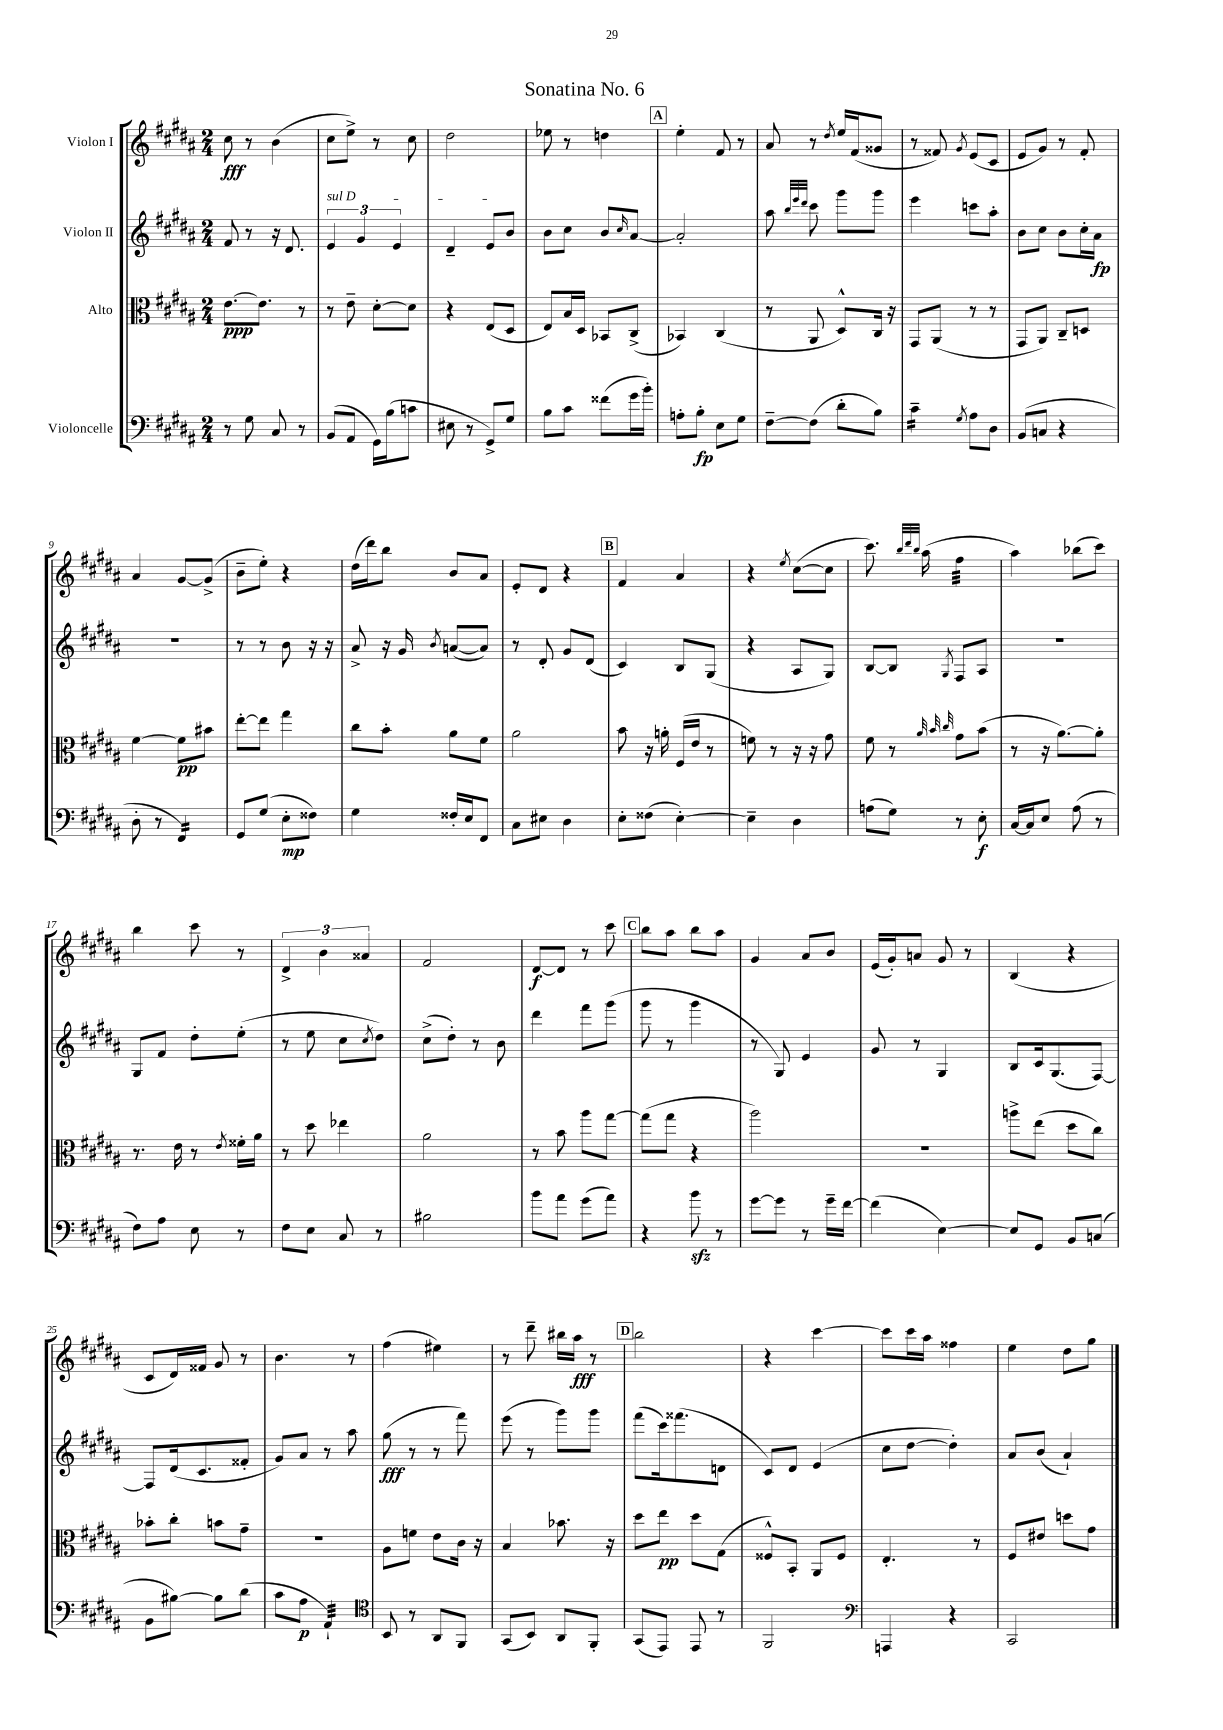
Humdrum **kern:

**kern	**kern	**kern	**kern
*staff4	*staff3	*staff2	*staff1
*clefF4	*clefC3	*clefG2	*clefG2
*k[f#c#g#d#a#]	*k[f#c#g#d#a#]	*k[f#c#g#d#a#]	*k[f#c#g#d#a#]
*M2/4	*M2/4	*M2/4	*M2/4
8r	[8.e	8f#	8cc#
8G#	.	8r	8r
.	8.e]	.	.
8C#	.	16r	(4b
.	.	8.d#	.
8r	8r	.	.
=	=	=	=
(8BB	8r	6e	8cc#
8AA#	8e~	.	8ee^)
.	.	6g#	.
16GG#)	[8d#'	.	8r
(16B	.	.	.
.	.	6e	.
8c	8d#]	.	8cc#
=	=	=	=
8E#	4r	4d#~	2dd#
8r	.	.	.
8GG#^)	(8E	8e	.
8G#	8D#	8b	.
=	=	=	=
8B	8E)	8b	8ee-
8c#	16B	8cc#	8r
.	16D#	.	.
(8f##	8BB-	8b	4dd
.	.	16qqcc#	.
16g#	(8C#^	[8a#	.
16b')	.	.	.
=	=	=	=
8A'	4BB-)	2a#']	4ee'
8B'	.	.	.
8E	(4C#	.	8f#
8G#	.	.	8r
=	=	=	=
[8F#~	8r	8aa#	8a#
.	.	32qqbb	.
.	.	32qqeee	.
.	.	32qqddd#	.
(8F#]	8AA#	8ccc#	8r
.	.	.	8qdd#
8d#'	8D#^^)	8ggg#	16ee
.	.	.	(16f#
8B)	16C#	8ggg#	8g##
.	16r	.	.
=	=	=	=
4c#~	8GG#	4eee	8r
.	(8AA#	.	8f##)
8qG#	.	.	8qg#
8A#	8r	8ccc	(8e
8D#	8r	8aa#'	8c#
=	=	=	=
(8BB	8GG#	8b	8e
8C	8AA#)	8cc#	8g#)
4r	8C#~	8b	8r
.	8D	16cc#'	8f#'
.	.	16a#	.
=	=	=	=
8D#'	[4f#	2r	4a#
8r	.	.	.
4FF#)	8f#]	.	[8g#
.	8b#	.	(8g#^]
=	=	=	=
8GG#	[8ee'	8r	8b~
(8G#	8ee]	8r	8ee')
8E'	4gg#	8b	4r
8F##)	.	16r	.
.	.	16r	.
=	=	=	=
4G#	8cc#	8a#^	(16dd#
.	.	.	16ddd#)
.	8b'	16r	8bb
.	.	16g#	.
.	.	8qb	.
16F##'	8a#	([8a	8b
16E	.	.	.
8FF#	8f#	8a])	8a#
=	=	=	=
8C#	2a#	8r	8e'
8E#	.	8d#'	8d#
4D#	.	8g#	4r
.	.	(8d#	.
=	=	=	=
8E'	8b	4c#)	4f#
(8F##	16r	.	.
.	16a'	.	.
[4E')	(16F#	8B	4a#
.	16e	.	.
.	8r	(8G#	.
=	=	=	=
4E~]	8f)	4r	4r
.	8r	.	.
.	.	.	8qee
4D#	16r	8A#	([8cc#
.	16r	.	.
.	8g#	8G#)	8cc#]
=	=	=	=
(8A	8f#	[8B	8.ccc#)
8G#)	8r	8B]	.
.	.	.	32qqbb
.	.	.	32qqddd#
.	.	.	32qqbb
.	.	.	(16aa#
.	32qqa#	.	.
.	32qqb	.	.
.	32qqcc#	8qG#	.
8r	8g#	8F#	4ff#
8E'	(8b	8A#	.
=	=	=	=
[16C#	8r	2r	4aa#)
16C#]	.	.	.
8E	16r	.	.
.	[8.a#)	.	.
(8A#	.	.	(8bb-
8r	8a#']	.	8ccc#)
=	=	=	=
8F#)	8.r	8G#	4bb
8A#	.	8f#	.
.	16e	.	.
8E	8r	8dd#'	8ccc#
.	8qe	.	.
8r	16f##'	(8ee'	8r
.	16a#	.	.
=	=	=	=
8F#	8r	8r	6d#^
8E	8dd#	8ee	.
.	.	.	6b
8C#	4ee-	8cc#	.
.	.	.	6a##
.	.	8qcc#	.
8r	.	8dd#)	.
=	=	=	=
2B#	2a#	(8cc#^	2f#
.	.	8dd#')	.
.	.	8r	.
.	.	8b	.
=	=	=	=
8b	8r	4ddd#	[8d#
8a#	8b	.	8d#]
(8g#	8aa#	8fff#	8r
8a#)	[8gg#	(8ggg#	8ccc#
=	=	=	=
4r	(8gg#]	8ggg#	8bb
.	8gg#	8r	8aa#
8b	4r	4ggg#	8bb
8r	.	.	8aa#
=	=	=	=
[8g#	2aa#)	8r	4g#
8g#]	.	8G#)	.
8r	.	4e	8a#
16g#~	.	.	8b
[16f#	.	.	.
=	=	=	=
(4f#]	2r	8g#	(16e
.	.	.	16g#')
.	.	8r	8a
[4E)	.	4G#	8g#
.	.	.	8r
=	=	=	=
8E]	8aa^	8B	(4B
8GG#	(8ee	16c#	.
.	.	(8.G#	.
8BB	8dd#	.	4r
(8C	8cc#)	[8F#)	.
=	=	=	=
8BB	8b-'	8F#]	8c#
[8B#)	8cc#'	(16d#	16d#)
.	.	8.c#	16f##
8B#]	8b	.	8g#
(8d#	8g#~	8f##'	8r
=	=	=	=
8c#	2r	8g#)	4.b
8A#	.	8a#	.
*clefC4	*	*	*
4AA#`)	.	8r	.
.	.	8aa#	8r
=	=	=	=
8BB	8A#	(8gg#	(4ff#
8r	8f	8r	.
8AA#	8e	8r	4ee#)
8FF#	16c#	8fff#)	.
.	16r	.	.
=	=	=	=
(8GG#	4B	(8eee	8r
8BB)	.	8r	8ddd#~
8AA#	8.b-	8ggg#)	16bb#
.	.	.	16aa#
8FF#'	.	8ggg#	8r
.	16r	.	.
=	=	=	=
(8GG#	8dd#	(8fff#	2bb
8EE)	8ee	16ccc#)	.
.	.	(8.fff##	.
8EE	8dd#	.	.
8r	(8G#	8d	.
=	=	=	=
2FF#	8F##^^)	8c#)	4r
.	8BB'	8d#	.
.	8AA#	(4e	[4ccc#
.	8F##	.	.
=	=	=	=
*clefF4	*	*	*
4AAA	4.E'	8cc#	8ccc#]
.	.	[8dd#	16ccc#
.	.	.	16aa#
4r	.	4dd#'])	4ff##
.	8r	.	.
=	=	=	=
2CC#	8F#	8a#	4ee
.	8e#	(8b	.
.	8dd	4a#`)	8dd#
.	8g#	.	8gg#
==	==	==	==
*-	*-	*-	*-
